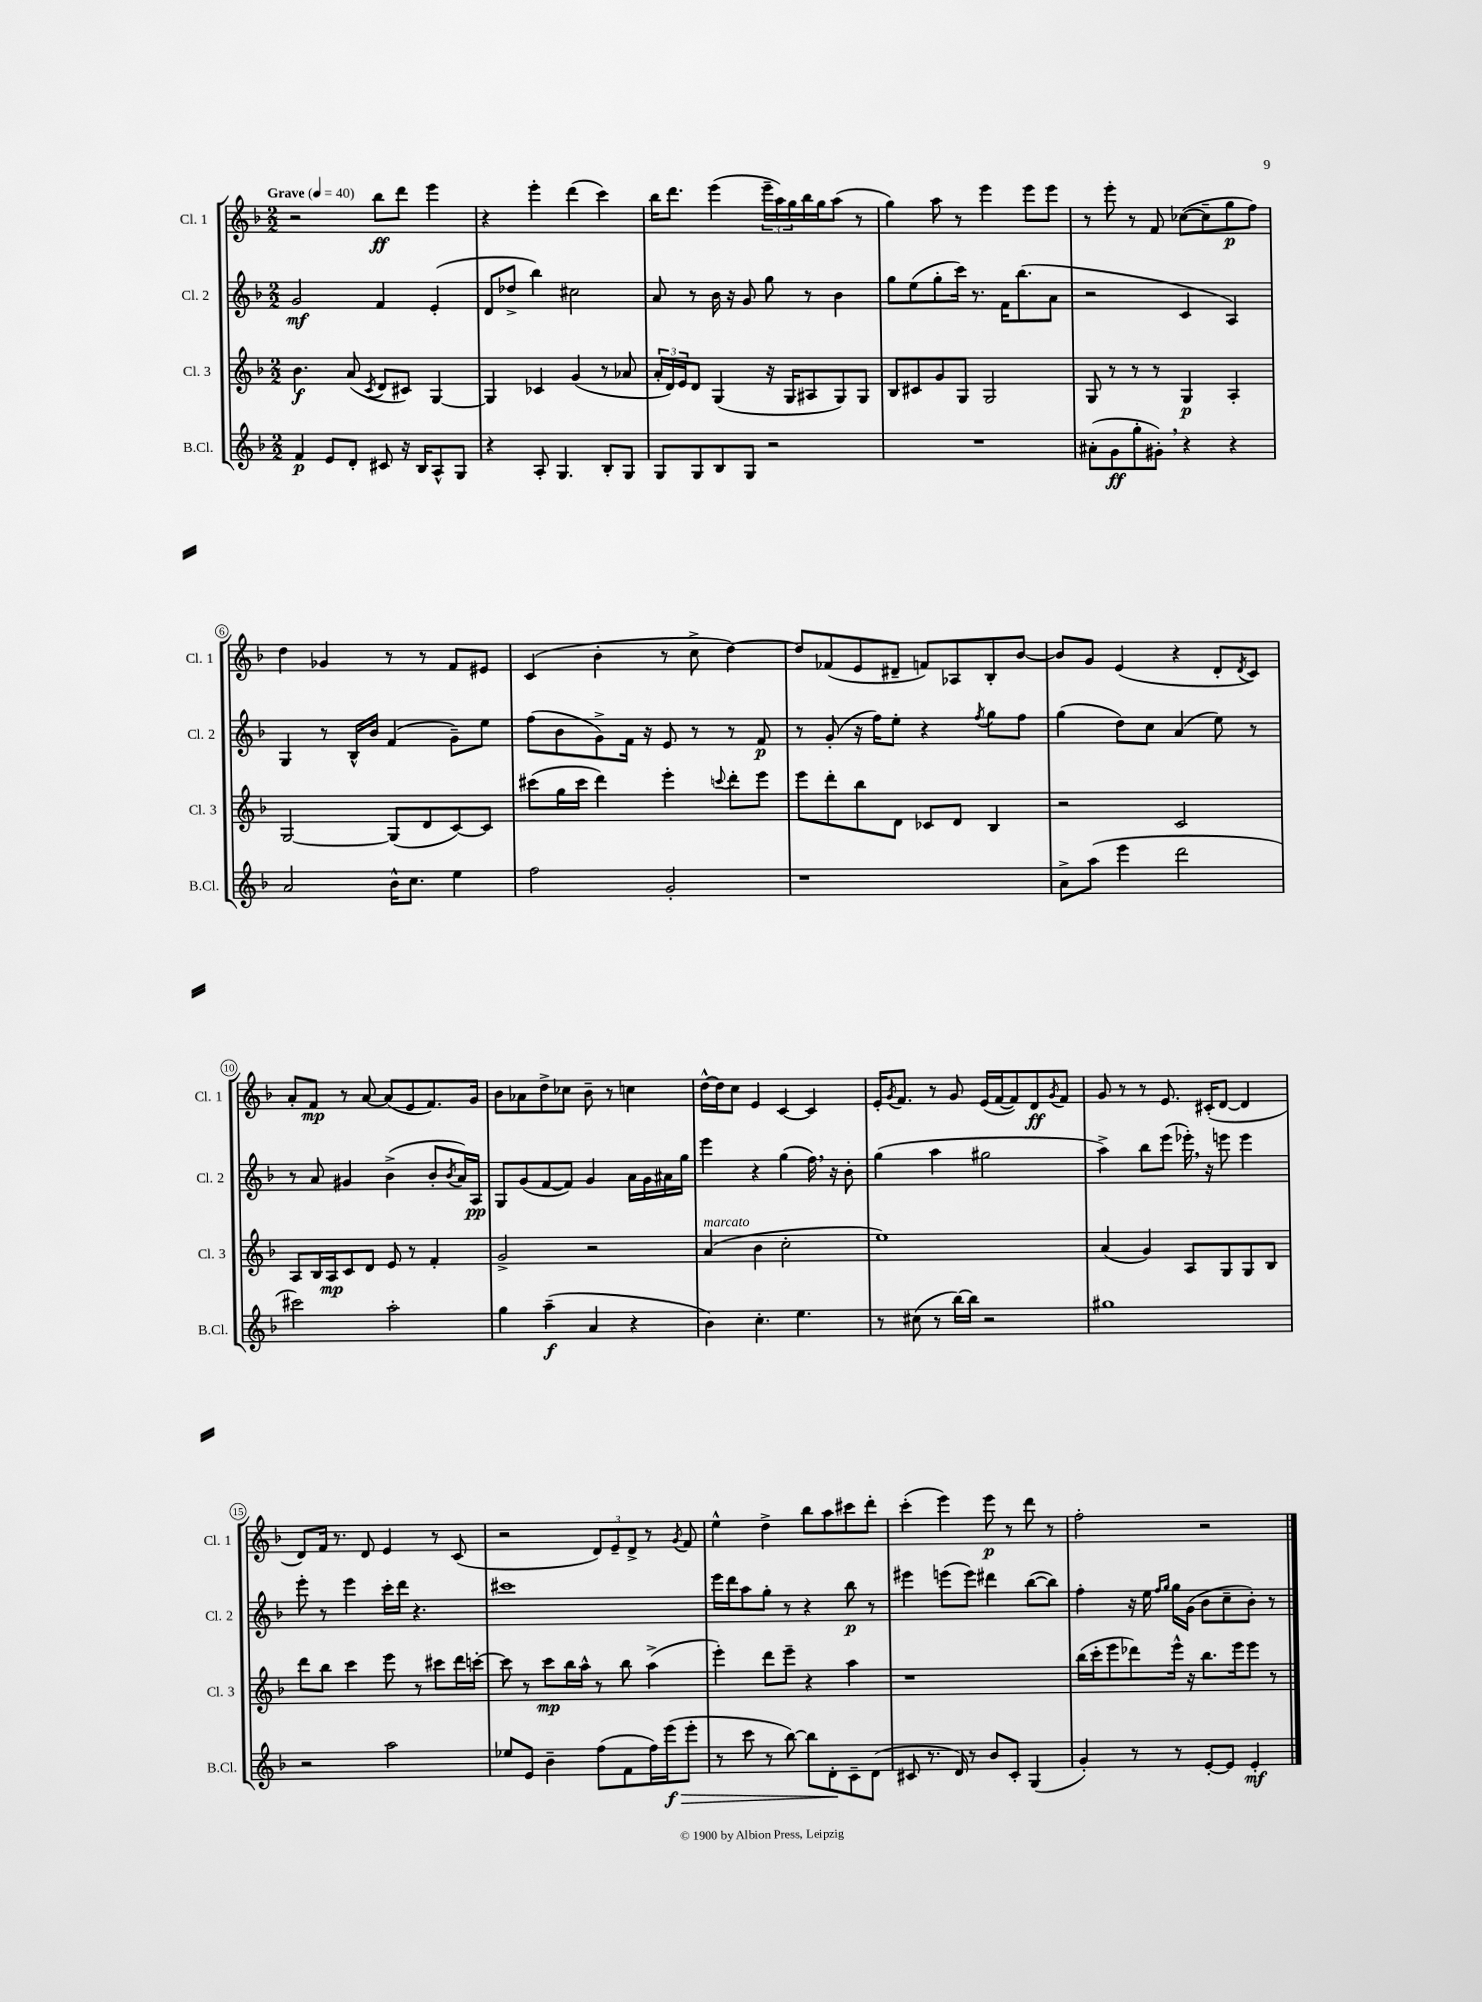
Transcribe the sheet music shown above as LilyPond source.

<<
\new StaffGroup <<
\new Staff = "s0" \with { instrumentName = "Cl. 1" shortInstrumentName = "Cl. 1" } {
    \clef treble \key f \major \numericTimeSignature \time 2/2 \tempo "Grave" 4 = 40
    r2 bes''8\ff d'''8 e'''4 |
    r4 e'''4-. d'''4( c'''4) |
    bes''16 d'''8. e'''4( \tuplet 3/2 { e'''16-- a''16) g''16 } bes''16 g''16 a''8( r8 |
    g''4) a''8 r8 e'''4 e'''8 e'''8 |
    r8 e'''8-. r8 f'8 ces''8~( ces''8-- g''8\p f''8) |
    d''4 ges'4 r8 r8 f'8 eis'8 |
    c'4( bes'4-. r8 c''8-> d''4~) |
    d''8 fes'8( e'8 dis'8-- f'8) aes8 bes8-. bes'8~ |
    bes'8 g'8 e'4( r4 d'8-. \acciaccatura { d'8 } c'8) |
    a'8-. f'8\mp r8 a'8~ a'8( e'8 f'8.) g'16 |
    bes'8 aes'8 d''8-> ces''8 bes'8-- r8 c''4 |
    d''16~-^ d''16 c''8 e'4 c'4~ c'4 |
    e'16-. \acciaccatura { g'8 } f'8. r8 g'8 e'16( f'16~ f'8) d'8\ff \acciaccatura { g'8 } f'8 |
    g'8 r8 r8 e'8. cis'16-.( d'8~ d'4 |
    d'8) f'16 r8. d'8 e'4 r8 c'8( |
    r2 \tuplet 3/2 { d'8) e'8-- d'8-> } r8 \acciaccatura { g'8 } f'8 |
    e''4-^ d''4-> bes''8 a''8 cis'''8 d'''8-. |
    c'''4-.( e'''4) e'''8\p r8 d'''8 r8 |
    f''2-. r2 \bar "|." |
}
\new Staff = "s1" \with { instrumentName = "Cl. 2" shortInstrumentName = "Cl. 2" } {
    \clef treble \key f \major \numericTimeSignature \time 2/2
    g'2\mf f'4 e'4-.( |
    d'8 des''8-> bes''4) cis''2 |
    a'8 r8 bes'16 r16 g'8 g''8 r8 bes'4 |
    g''8 e''8( g''8-. c'''16) r8. f'16 bes''8.( a'8 |
    r2 c'4 a4) |
    g4 r8 bes16-^ bes'16 f'4( g'8--) e''8 |
    f''8( bes'8 g'8->) f'16 r16 e'8 r8 r8 f'8\p |
    r8 g'8-.( r16 f''16) e''8-. r4 \acciaccatura { f''8 } g''8 f''8 |
    g''4( d''8) c''8 a'4( e''8) r8 |
    r8 a'8 gis'4 bes'4->( bes'8-. \acciaccatura { bes'8 } a'16) a16\pp |
    g8 g'8( f'8~ f'8) g'4 a'16 g'16 ais'16 g''16 |
    e'''4 r4 g''4( f''16) \breathe r16 bes'8-. |
    g''4( a''4 gis''2 |
    a''4->) bes''8 e'''8( ees'''16-.) \breathe r16 e'''8 e'''4 |
    e'''8-. r8 e'''4 c'''16-. d'''16 r4. |
    cis'''1 |
    e'''16 d'''16 a''8 g''8-. r8 r4 bes''8\p r8 |
    eis'''4 e'''8( e'''8) dis'''4 bes''8~( bes''8) |
    f''4-. r16 e''16 \grace { f''16 g''16 } g''16 g'16( bes'8 c''8-- bes'8-.) r8 \bar "|." |
}
\new Staff = "s2" \with { instrumentName = "Cl. 3" shortInstrumentName = "Cl. 3" } {
    \clef treble \key f \major \numericTimeSignature \time 2/2
    bes'4.\f a'8( \acciaccatura { c'8 } d'8 cis'8) g4~ |
    g4 ces'4 g'4( r8 aes'8 |
    \tuplet 3/2 { a'16-. d'16) e'16 } d'8 g4( r16 g16 ais8 g8) g8 |
    bes8 cis'8 g'8 g8 g2 |
    g8 r8 r8 r8 g4\p a4-. |
    g2~ g8( d'8 c'8~) c'8 |
    cis'''8( g''16 cis'''16 d'''4) e'''4-. \appoggiatura { c'''8 } d'''8-. e'''8 |
    e'''8 d'''8-. bes''8 d'8 ces'8 d'8 bes4 |
    r2 c'2 |
    a8 bes16 a16\mp c'8 d'8 e'8 r8 f'4-. |
    g'2-> r2 |
    a'4^\markup { \italic "marcato" }( bes'4 c''2-. |
    e''1) |
    a'4( g'4) a8 g8 g8 bes8 |
    d'''8 bes''8 c'''4 e'''8 r8 cis'''8 d'''16 c'''16~-. |
    c'''8 r8 c'''8\mp bes''16 a''16-^ r8 bes''8 a''4->( |
    e'''4-.) d'''8 e'''8-- r4 a''4 |
    r1 |
    bes''16( c'''16-. e'''8 des'''8) e'''16-^ r16 bes''8. e'''16 e'''8 r8 \bar "|." |
}
\new Staff = "s3" \with { instrumentName = "B.Cl." shortInstrumentName = "B.Cl." } {
    \clef treble \key f \major \numericTimeSignature \time 2/2
    f'4\p e'8 d'8-. cis'8 r16 bes16 a8-^ g8 |
    r4 a8-. g4. bes8-. g8 |
    g8 g8 bes8 g8 r2 |
    R1 |
    ais'8-.( g'8\ff g''8-. gis'8-.) \breathe r4 r4 |
    a'2 bes'16-^ c''8. e''4 |
    f''2 g'2-. |
    r1 |
    a'8-> a''8( e'''4 d'''2 |
    cis'''2) a''2-. |
    g''4 a''4--\f( a'4 r4 |
    bes'4) c''4.-. e''4. |
    r8 cis''8( r8 bes''16~) bes''16 r2 |
    gis''1 |
    r2 a''2 |
    ees''8 e'8 bes'4-- f''8( f'8 f''16) e'''16\f\>( e'''8-. |
    r8 c'''8 r8 bes''8~) bes''8 d'8-.\! c'8-- d'8( |
    cis'8 r8. d'16) r8 bes'8 cis'8-. g4( |
    g'4-.) r8 r8 e'8~-. e'8 e'4-.\mf \bar "|." |
}
>>
>>
\layout { \context { \Score \override BarNumber.stencil = #(make-stencil-circler 0.1 0.3 ly:text-interface::print) } }
